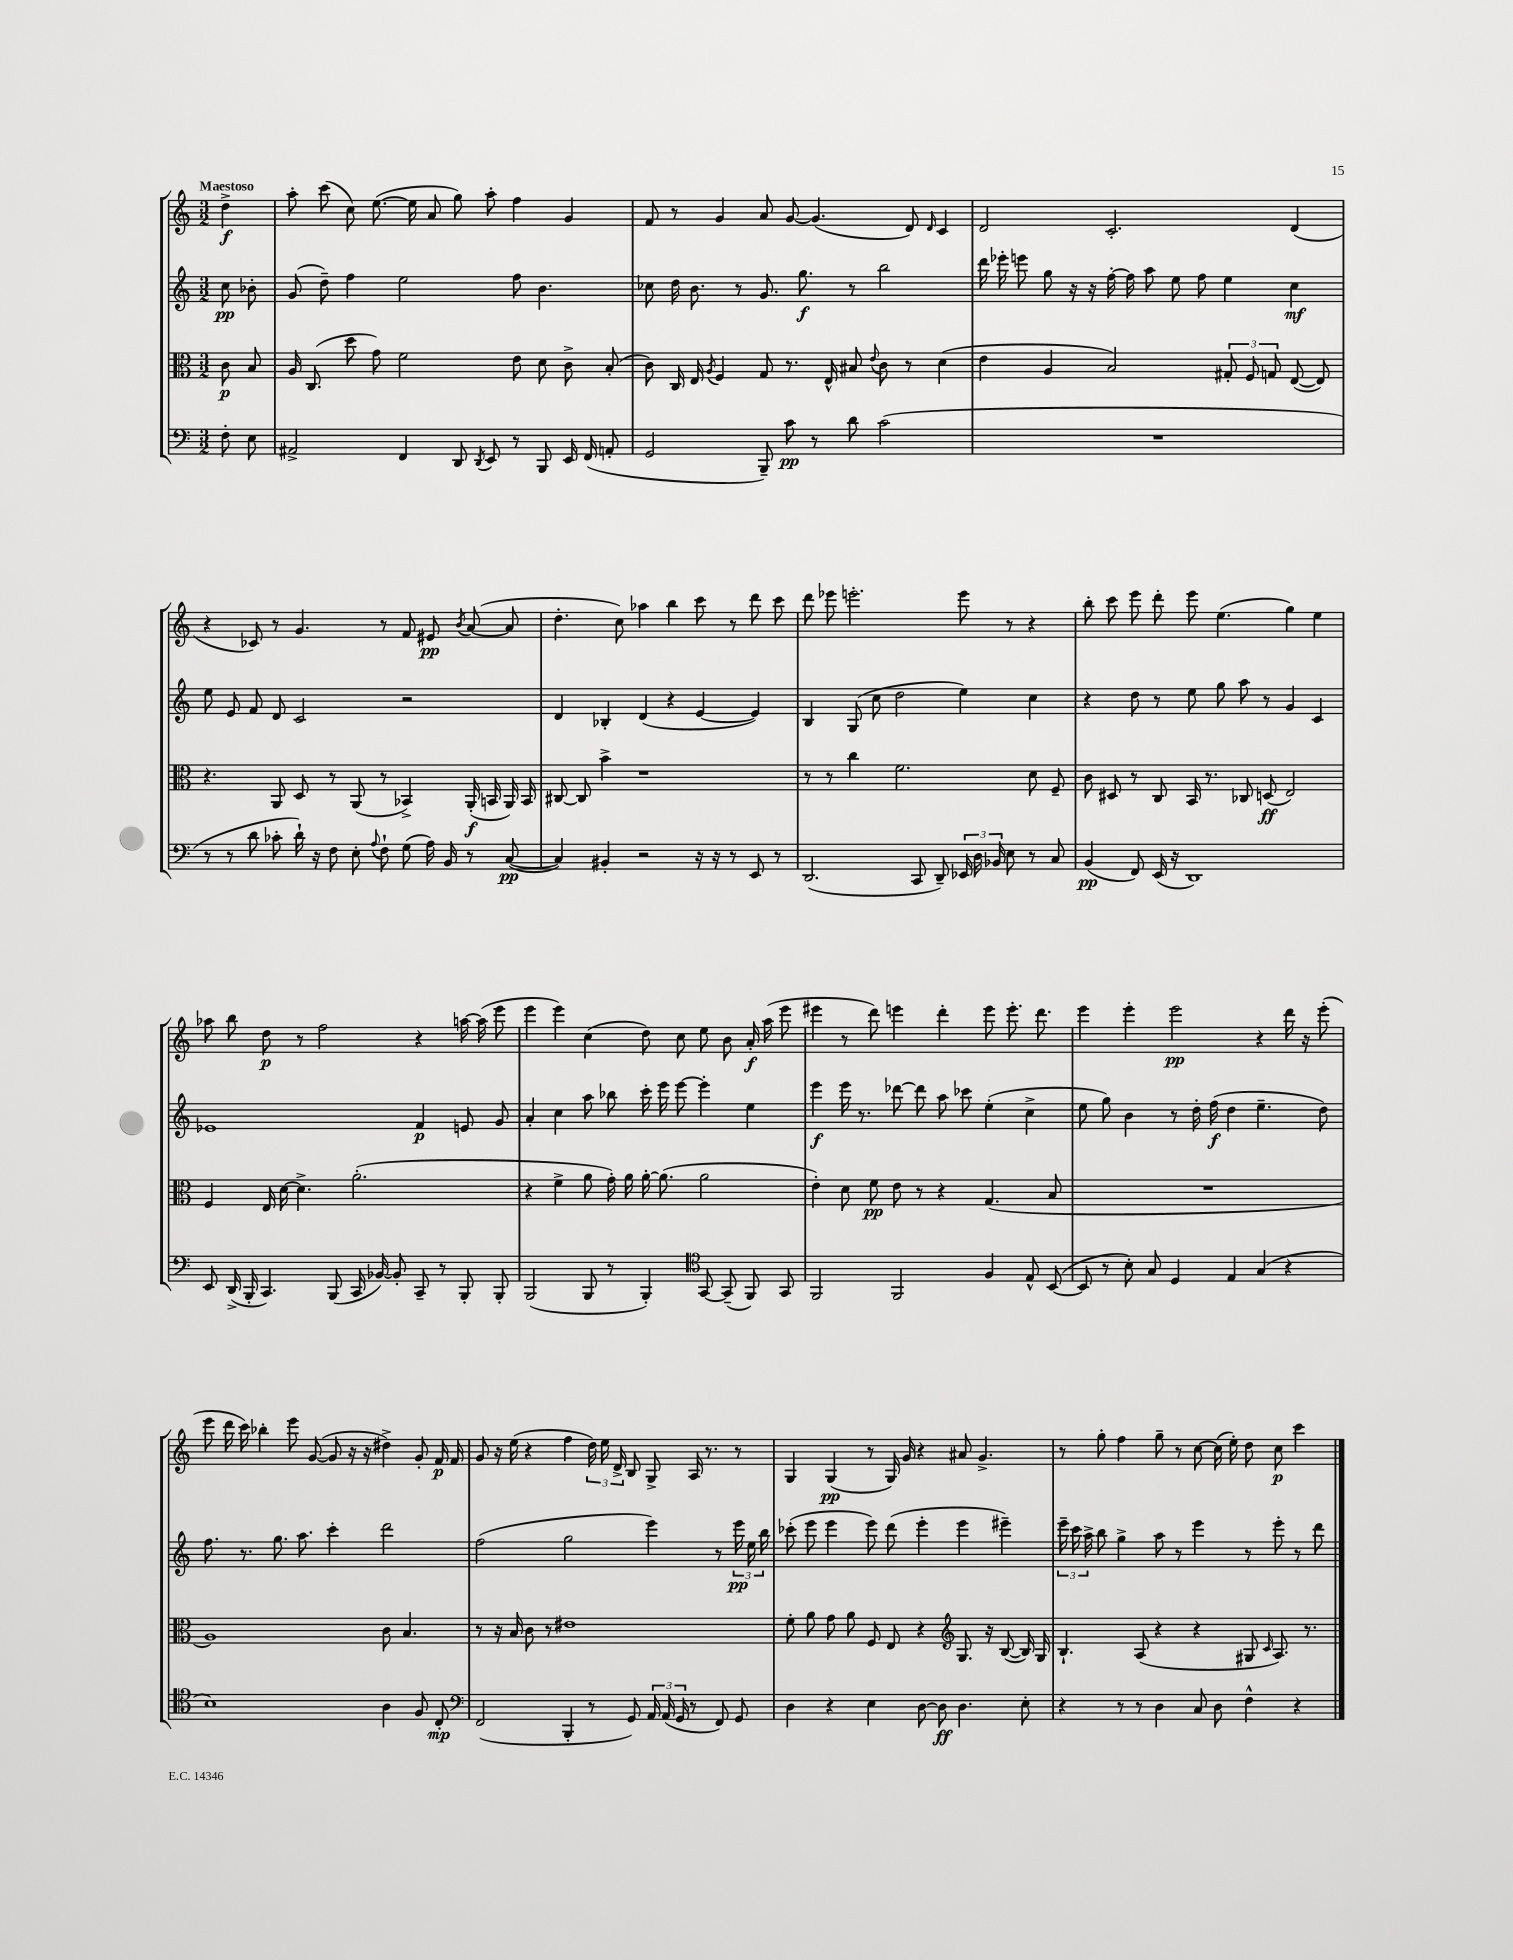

**kern	**dynam	**kern	**dynam	**kern	**dynam	**kern	**dynam
*part4	*part4	*part3	*part3	*part2	*part2	*part1	*part1
*staff4	*staff4	*staff3	*staff3	*staff2	*staff2	*staff1	*staff1
*clefF4	*	*clefC3	*	*clefG2	*	*clefG2	*
*k[]	*	*k[]	*	*k[]	*	*k[]	*
*M3/2	*	*M3/2	*	*M3/2	*	*M3/2	*
=	=	=	=	=	=	=	=
!	!	!	!	!	!	!LO:TX:a:B:t=Maestoso	!
8F'\	.	8c\	p	8cc\	pp	4dd^\	f
8E\	.	8B/	.	8b-X'\	.	.	.
=1	=1	=1	=1	=1	=1	=1	=1
2AA#X^/	.	16A/	.	(8g/	.	8aa'\	.
.	.	(8.C/	.	.	.	.	.
.	.	.	.	8dd~\)	.	(8ccc\	.
.	.	8dd\	.	4ff\	.	8cc\)	.
.	.	8g\)	.	.	.	([8.ee\	.
4FF/	.	2f\	.	2ee\	.	.	.
.	.	.	.	.	.	16ee\]	.
.	.	.	.	.	.	8a/	.
8DD/	.	.	.	.	.	8gg\)	.
8qDD/	.	.	.	.	.	.	.
8EE/	.	.	.	.	.	8aa'\	.
8r	.	8e\	.	8ff\	.	4ff\	.
8BBB/	.	8d\	.	4.b\	.	.	.
16EE/	.	8c^\	.	.	.	4g/	.
(16FF/	.	.	.	.	.	.	.
8AAn'/	.	(8B'/	.	.	.	.	.
=2	=2	=2	=2	=2	=2	=2	=2
2GG/	.	8c\)	.	8cc-X\	.	8f/	.
.	.	16C/	.	16dd\	.	8r	.
.	.	16E/	.	8.b\	.	.	.
.	.	8qA/	.	.	.	.	.
.	.	4F/	.	.	.	4g/	.
.	.	.	.	8r	.	.	.
8BBB~/)	.	8G/	.	8.g/	.	8a/	.
8c\	pp	8.r	.	.	.	[8g/	.
.	.	.	.	8.gg\	f	.	.
8r	.	.	.	.	.	(4.g/]	.
.	.	16E^^/	.	.	.	.	.
8d\	.	8B#X/	.	8r	.	.	.
.	.	8qqe/	.	.	.	.	.
(2c\	.	8c\	.	2bb\	.	.	.
.	.	8r	.	.	.	8d/)	.
.	.	.	.	.	.	16qqd/	.
.	.	(4d\	.	.	.	4c/	.
=3	=3	=3	=3	=3	=3	=3	=3
1.r	.	4e\	.	16ddd\	.	2d/	.
.	.	.	.	16eee-X'\	.	.	.
.	.	.	.	8eeen\	.	.	.
.	.	4A/	.	8gg\	.	.	.
.	.	.	.	16r	.	.	.
.	.	.	.	16r	.	.	.
.	.	2B/)	.	[16ff'\	.	2.c'/	.
.	.	.	.	16ff\]	.	.	.
.	.	.	.	8aa\	.	.	.
.	.	.	.	8ee\	.	.	.
.	.	.	.	8ff\	.	.	.
.	.	12G#X'/	.	4ee\	.	.	.
.	.	12F/	.	.	.	.	.
.	.	12Gn/	.	.	.	.	.
.	.	([8E/	.	4cc\	mf	(4d/	.
.	.	8E/])	.	.	.	.	.
!!LO:LB:g=z
=4	=4	=4	=4	=4	=4	=4	=4
8r	.	4.r	.	8ee\	.	4r	.
8r	.	.	.	8e/	.	.	.
8d\	.	.	.	8f/	.	8c-X/)	.
8c-X'\	.	8AA/	.	8d/	.	8r	.
16d`\)	.	8D/	.	2c/	.	4.g/	.
16r	.	.	.	.	.	.	.
8F\	.	8r	.	.	.	.	.
8E'\	.	(8AA/	.	.	.	.	.
8qqA/	.	.	.	.	.	.	.
8F`\	.	8r	.	.	.	8r	.
(8G\	.	4BB-X^/)	.	2r	.	8f/	.
16A\)	.	.	.	.	.	8e#X/	pp
16BB/	.	.	.	.	.	.	.
.	.	.	.	.	.	8qb/	.
8r	.	(16AA'/	f	.	.	([8a/	.
.	.	16BBn/	.	.	.	.	.
([8C/	pp	16AA/)	.	.	.	8a/]	.
.	.	16BB/	.	.	.	.	.
=5	=5	=5	=5	=5	=5	=5	=5
4C/])	.	[8C#X/	.	4d/	.	4.dd'\	.
.	.	8C#/]	.	.	.	.	.
4BB#X'/	.	4b^\	.	4B-X'/	.	.	.
.	.	.	.	.	.	8cc\)	.
2r	.	1r	.	(4d/	.	4aa-X\	.
.	.	.	.	4r	.	4bb\	.
16r	.	.	.	[4e/	.	8ccc\	.
16r	.	.	.	.	.	.	.
8r	.	.	.	.	.	8r	.
8EE/	.	.	.	4e/])	.	8ddd\	.
8r	.	.	.	.	.	8ccc\	.
=6	=6	=6	=6	=6	=6	=6	=6
(2.DD/	.	8r	.	4B/	.	8ddd\	.
.	.	8r	.	.	.	8eee-X\	.
.	.	4cc\	.	(8G/	.	2.eeen'\	.
.	.	.	.	8cc\	.	.	.
.	.	2.f\	.	2dd\	.	.	.
8CC/	.	.	.	.	.	.	.
8DD~/)	.	.	.	.	.	.	.
24EE-X/	.	.	.	4ee\)	.	8eee\	.
24D\	.	.	.	.	.	.	.
24BB-X/	.	.	.	.	.	.	.
8E\	.	.	.	.	.	8r	.
8r	.	8d\	.	4cc\	.	4r	.
8C/	.	8F~/	.	.	.	.	.
=7	=7	=7	=7	=7	=7	=7	=7
(4BB/	pp	8c\	.	4r	.	8bb'\	.
.	.	8D#X/	.	.	.	8ccc\	.
8FF/)	.	8r	.	8dd\	.	8eee\	.
(16EE/	.	8C/	.	8r	.	8ddd'\	.
16r	.	.	.	.	.	.	.
1DD)	.	16BB/	.	8ee\	.	8eee\	.
.	.	8.r	.	.	.	.	.
.	.	.	.	8gg\	.	(4.ee\	.
.	.	8C-X/	.	8aa\	.	.	.
.	.	(8Dn/	ff	8r	.	.	.
.	.	2E/)	.	4g/	.	4gg\)	.
.	.	.	.	4c/	.	4ee\	.
!!LO:LB:g=z
=8	=8	=8	=8	=8	=8	=8	=8
8EE/	.	4F/	.	1e-X	.	8aa-X\	.
(16DD^/	.	.	.	.	.	8bb\	.
16BBB'/	.	.	.	.	.	.	.
4.CC/)	.	16E/	.	.	.	8dd\	p
.	.	[16d\	.	.	.	.	.
.	.	4.d^\]	.	.	.	8r	.
.	.	.	.	.	.	2ff\	.
(8BBB/	.	.	.	.	.	.	.
16CC/	.	(2.a'\	.	.	.	.	.
[16BB-X/)	.	.	.	.	.	.	.
8BB-'/]	.	.	.	.	.	.	.
8CC~/	.	.	.	4f/	p	4r	.
8r	.	.	.	.	.	.	.
8BBB'/	.	.	.	8en/	.	[16aan\	.
.	.	.	.	.	.	(16aa\]	.
8BBB'/	.	.	.	8g/	.	8eee\	.
=9	=9	=9	=9	=9	=9	=9	=9
(2BBB/	.	4r	.	4a'/	.	4eee\	.
.	.	4f^\	.	4cc\	.	4eee\)	.
8BBB/	.	8a\	.	8aa\	.	(4cc\	.
8r	.	16g'\)	.	8bb-X\	.	.	.
.	.	16a\	.	.	.	.	.
4BBB'/)	.	[16a'\	.	16ccc'\	.	8dd\)	.
.	.	(8.a\]	.	16eee\	.	.	.
.	.	.	.	[8eee\	.	8cc\	.
*clefC4	*	*	*	*	*	*	*
[8GG/	.	2a\	.	4eee'\]	.	8ee\	.
(8GG~/]	.	.	.	.	.	8b\	.
8FF/)	.	.	.	4ee\	.	16a'/	f
.	.	.	.	.	.	(16aa\	.
8GG/	.	.	.	.	.	8eee\	.
=10	=10	=10	=10	=10	=10	=10	=10
2FF/	.	4e'\)	.	4eee\	f	4eee#X\	.
.	.	8d\	.	16eee\	.	8r	.
.	.	.	.	8.r	.	.	.
.	.	8f\	pp	.	.	8ddd\)	.
2FF/	.	8e\	.	[8ddd-X\	.	4eeen\	.
.	.	8r	.	8ddd-\]	.	.	.
.	.	4r	.	8aa\	.	4ddd'\	.
.	.	.	.	8ccc-X\	.	.	.
4F/	.	(4.G/	.	(4ee'\	.	8eee\	.
.	.	.	.	.	.	8.eee'\	.
8E^^/	.	.	.	4cc^\	.	.	.
.	.	.	.	.	.	8.ddd\	.
([8BB/	.	8B/	.	.	.	.	.
=11	=11	=11	=11	=11	=11	=11	=11
8BB/]	.	1.r	.	8ee\	.	4eee\	.
8r	.	.	.	8gg\)	.	.	.
8B'\)	.	.	.	4b\	.	4eee'\	.
8G/	.	.	.	.	.	.	.
4D/	.	.	.	8r	.	2eee\	pp
.	.	.	.	16dd'\	.	.	.
.	.	.	.	(16ff\	f	.	.
4E/	.	.	.	4dd\	.	.	.
(4G/	.	.	.	4.ee~\	.	4r	.
4r	.	.	.	.	.	16ddd\	.
.	.	.	.	.	.	16r	.
.	.	.	.	8dd\)	.	(8eee'\	.
!!LO:LB:g=z
=12	=12	=12	=12	=12	=12	=12	=12
1B)	.	1A)	.	8.ff\	.	8eee\	.
.	.	.	.	.	.	16ddd\	.
.	.	.	.	8.r	.	16ccc\)	.
.	.	.	.	.	.	4bb-X'\	.
.	.	.	.	8.gg\	.	.	.
.	.	.	.	.	.	8eee\	.
.	.	.	.	8.aa\	.	.	.
.	.	.	.	.	.	([8g/	.
.	.	.	.	4ccc'\	.	8g/]	.
.	.	.	.	.	.	16r	.
.	.	.	.	.	.	16r	.
4A\	.	8c\	.	2ddd\	.	4dd#X^\)	.
.	.	4.B/	.	.	.	.	.
8F/	.	.	.	.	.	8g'/	.
8C'/	mp	.	.	.	.	16f/	p
.	.	.	.	.	.	16f/	.
=13	=13	=13	=13	=13	=13	=13	=13
*clefF4	*	*	*	*	*	*	*
(2FF/	.	8r	.	(2ff\	.	8g/	.
.	.	16r	.	.	.	16r	.
.	.	16B/	.	.	.	(16ee\	.
.	.	8c\	.	.	.	4r	.
.	.	8r	.	.	.	.	.
4BBB'/	.	1e#X	.	2gg\	.	4ff\	.
8r	.	.	.	.	.	24dd\)	.
.	.	.	.	.	.	24ee\	.
.	.	.	.	.	.	24d^/	.
8GG/)	.	.	.	.	.	8B/	.
24AA/	.	.	.	4eee\)	.	8G^/	.
(24AA/	.	.	.	.	.	.	.
24GG/	.	.	.	.	.	.	.
8r	.	.	.	.	.	16A/	.
.	.	.	.	.	.	8.r	.
8FF/)	.	.	.	8r	.	.	.
8GG/	.	.	.	24eee\	pp	8r	.
.	.	.	.	24ee\	.	.	.
.	.	.	.	24bb\	.	.	.
=14	=14	=14	=14	=14	=14	=14	=14
4D\	.	8f'\	.	(8ccc-X'\	.	4G/	.
.	.	8a\	.	8eee\	.	.	.
4r	.	8g\	.	4eee\	.	(4G/	pp
.	.	8a\	.	.	.	.	.
4E\	.	8F/	.	8eee\)	.	8r	.
.	.	8E/	.	(8ddd\	.	16G/)	.
.	.	.	.	.	.	16g/	.
[8D\	.	4r	.	4eee'\	.	4r	.
8D\]	ff	.	.	.	.	.	.
*	*	*clefG2	*	*	*	*	*
4.D\	.	8.G/	.	4eee\	.	8a#X/	.
.	.	.	.	.	.	4.g^/	.
.	.	16r	.	.	.	.	.
.	.	([8B/	.	4eee#X~\)	.	.	.
8E'\	.	16B/])	.	.	.	.	.
.	.	16G/	.	.	.	.	.
=15	=15	=15	=15	=15	=15	=15	=15
4r	.	4.B`/	.	24eee~\	.	8r	.
.	.	.	.	24ccc\	.	.	.
.	.	.	.	24aa^\	.	.	.
.	.	.	.	8bb\	.	8gg'\	.
8r	.	.	.	4gg^\	.	4ff\	.
8r	.	(8A/	.	.	.	.	.
4D\	.	4r	.	8aa\	.	8gg~\	.
.	.	.	.	8r	.	8r	.
8C/	.	4r	.	4eee\	.	[8cc\	.
8D\	.	.	.	.	.	(16cc\]	.
.	.	.	.	.	.	16ee'\)	.
4F^^\	.	8G#X/	.	8r	.	8dd\	.
.	.	16qqc/	.	.	.	.	.
.	.	8.A/)	.	8eee'\	.	8cc\	p
4r	.	.	.	8r	.	4ccc\	.
.	.	8.r	.	.	.	.	.
.	.	.	.	8ddd\	.	.	.
==	==	==	==	==	==	==	==
*-	*-	*-	*-	*-	*-	*-	*-
